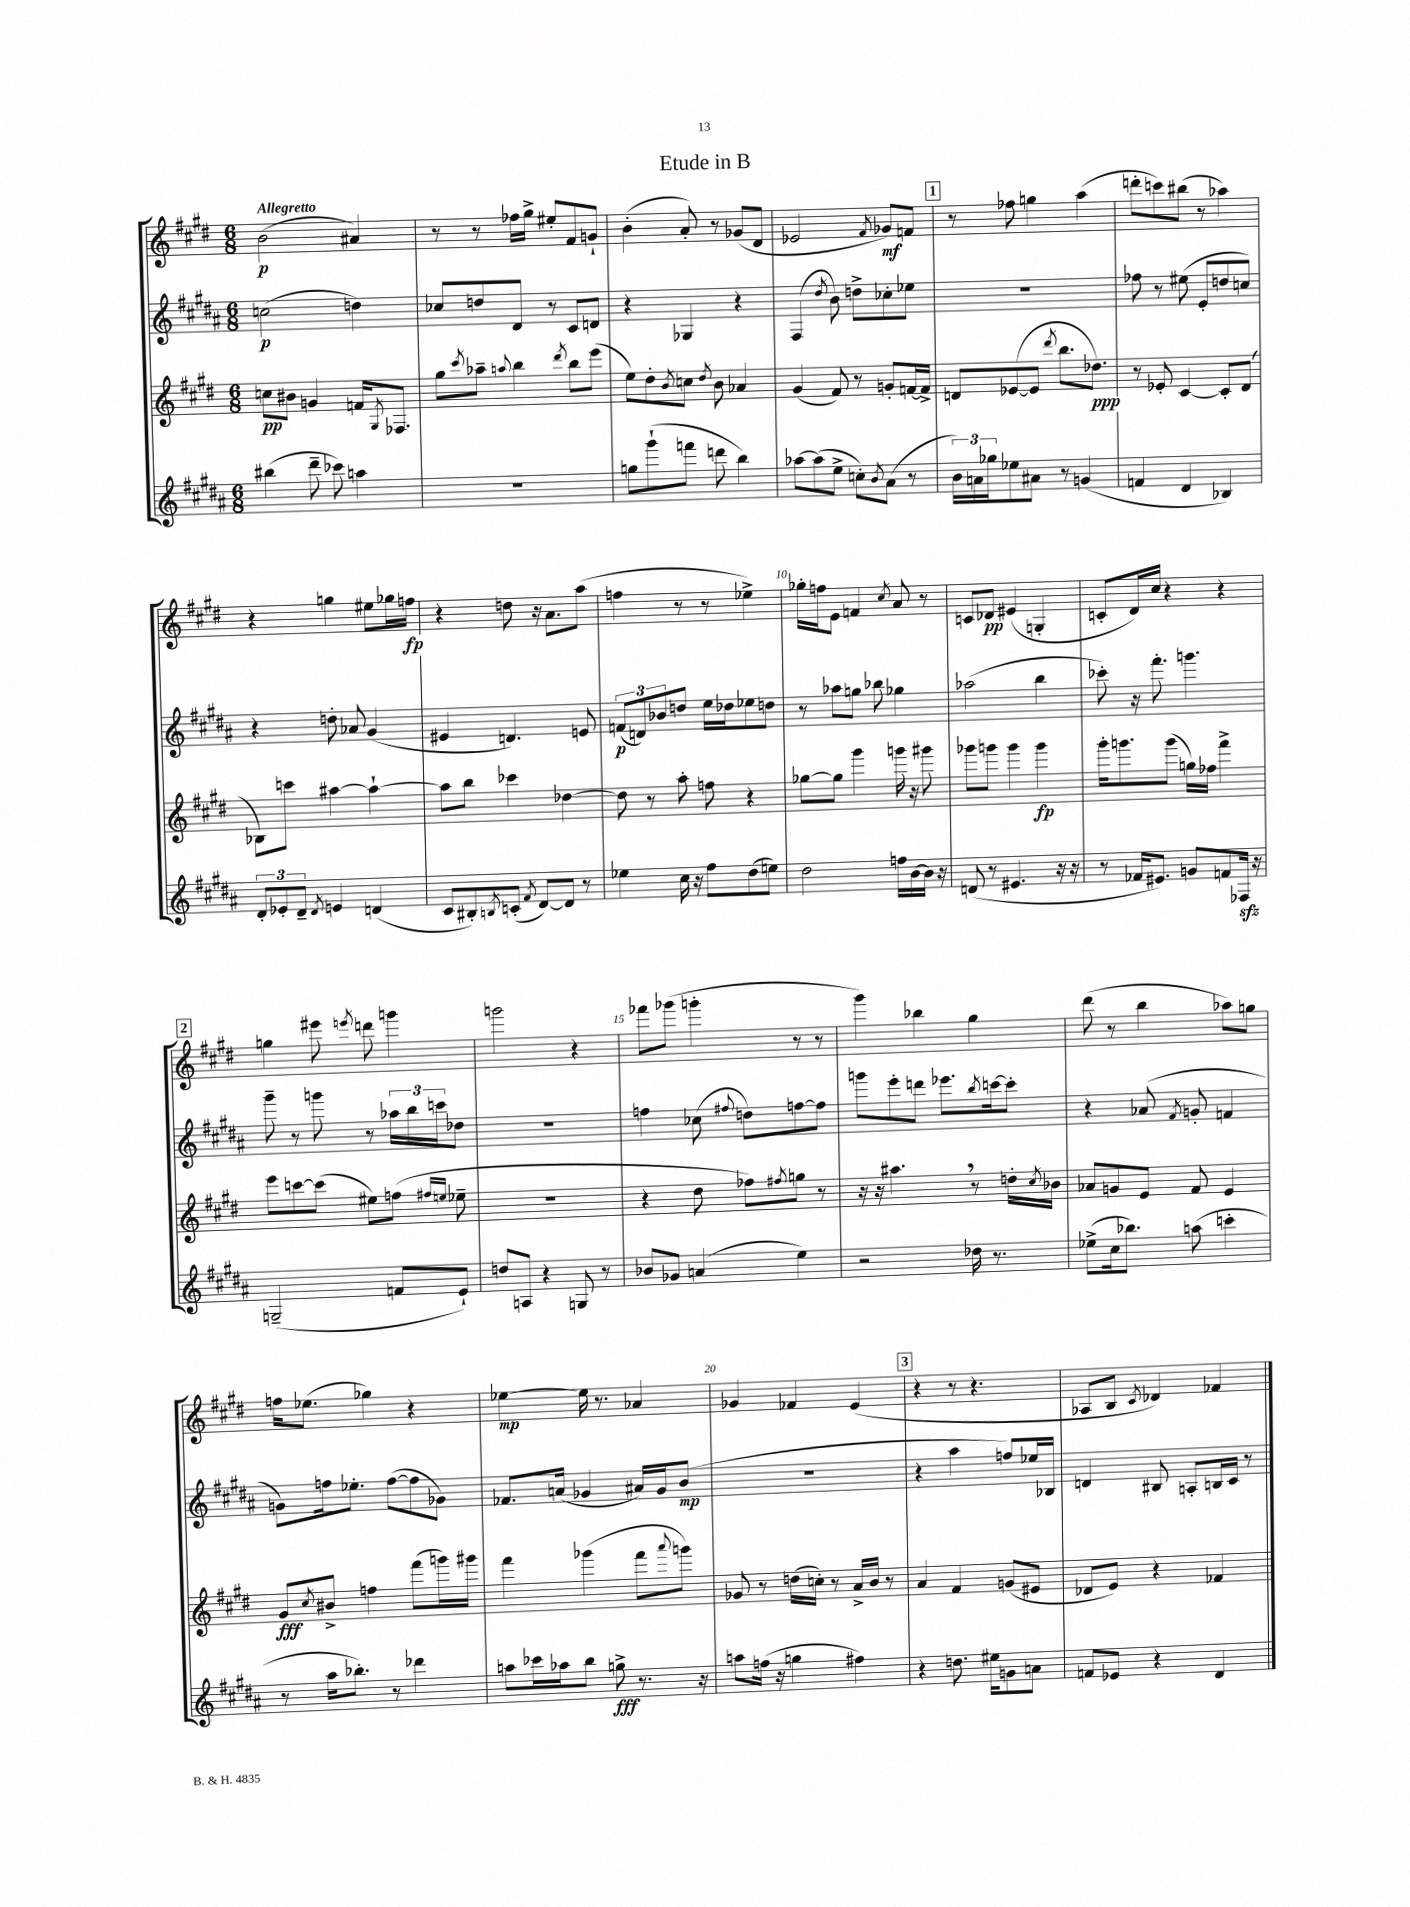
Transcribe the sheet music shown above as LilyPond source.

\header { title = "Etude in B" }
<<
\new StaffGroup <<
\new Staff = "s0" {
    \clef treble \key e \major \numericTimeSignature \time 6/8 \tempo "Allegretto"
    b'2\p( ais'4) |
    r8 r8 fes''16 gis''16-> eis''8-. fis'8 g'8-! |
    b'4-.( a'8-.) r8 ges'8( dis'8 |
    ees'2 \acciaccatura { fis'8 } ges'8\mf) f'8 |
    \mark \markup { \box "1" } r8 fes''8 g''4 a''4( |
    d'''8-. c'''8) bis''8( r8 aes''4) |
    r4 g''4 eis''8 ges''16 f''16\fp |
    r4 d''8 r16 a'8. a''8( |
    f''4 r8 r8 ees''4->) |
    ges''16-. f''16 e'8 f'4 \acciaccatura { cis''8 } a'8 r8 |
    c'8 des'8\pp eis'4( g4-. |
    c'8-. dis'16) cis''16 r4 r4 |
    \mark \markup { \box "2" } g''4 eis'''8 \acciaccatura { e'''8 } d'''8 g'''4 |
    g'''2 r4 |
    fes'''8 ges'''8( g'''4-. r8 r8 |
    gis'''4) bes''4 gis''4 |
    dis'''8( r8 b''4 aes''8) g''8 |
    f''16 ees''8.( ges''4) r4 |
    ees''4~\mp ees''16 r8. aes'4 |
    ges'4 fes'4 e'4( |
    \mark \markup { \box "3" } r4 r8 r4. |
    aes8 b8 \acciaccatura { cis'8 } des'4) fes'4 \bar "|." |
}
\new Staff = "s1" {
    \clef treble \key b \major \numericTimeSignature \time 6/8
    c''2\p( d''4) |
    ces''8 d''8 dis'8 r8 cis'8 d'8 |
    r4 ges4 r4 |
    fis4( \acciaccatura { dis''8 } b'8) d''8-> ces''8-. ees''8 |
    \mark \markup { \box "1" } R2. |
    fes''8 r8 eis''8( e'8-. d''8 c''8) |
    r4 d''8-. aes'8 gis'4( |
    eis'4 d'4.) e'8 |
    \tuplet 3/2 { f'8\p( d'8) bes'8 } d''8 e''16 des''16 ees''8 d''8 |
    r8 aes''8 g''8 bes''8 ges''4 |
    aes''2( b''4 |
    ces'''8-.) r16 fis'''8.-. g'''4. |
    \mark \markup { \box "2" } gis'''8-- r8 g'''8 r8 \tuplet 3/2 { aes''16 b''16 c'''16 } des''8 |
    R2. |
    f''4 ces''8( \appoggiatura { fis''8 } d''8) f''8~ f''8 |
    g'''8 e'''8-. d'''8 ees'''8. \acciaccatura { b''8 } c'''16~ c'''8-. |
    r4 aes'8( \acciaccatura { fis'8 } g'8-. f'4 |
    g'8) f''16 ees''8.-. f''8~( f''8 ges'8) |
    fes'8. a'16( ges'4 ais'16) ges'16 b'8\mp( |
    R2. |
    \mark \markup { \box "3" } r4 ais''4 f''8) ees''16 bes16 |
    d'4 bis8 a8-. b16 cis'16 r8 \bar "|." |
}
\new Staff = "s2" {
    \clef treble \key e \major \numericTimeSignature \time 6/8
    c''8\pp bis'8 g'4 f'16 \acciaccatura { gis8 } fes8. |
    gis''8 \acciaccatura { cis'''8 } aes''8-- \appoggiatura { a''8 } b''4 \acciaccatura { dis'''8 } b''8 e'''8( |
    e''8) dis''8-. \acciaccatura { b'8 } c''8 \acciaccatura { dis''8 } b'8 aes'4 |
    gis'4( fis'8) r8 g'8-. f'16~ f'16-> |
    \mark \markup { \box "1" } d'8 ees'8~( ees'8 \acciaccatura { dis'''8 } b''8. des''8.\ppp) |
    r8 ees'8-. cis'4~ cis'8-. dis'8( |
    bes8) c'''8 ais''4~ ais''4~-! |
    ais''8 b''8 ces'''4 des''4~ |
    des''8 r8 a''8-. f''8 r4 |
    ges''8~ ges''8 gis'''4 g'''16 r16 gis'''8 |
    ges'''8 g'''8 g'''4 g'''4\fp |
    gis'''16-. g'''8. g'''8( g''16) fes''16 fis'''4-> |
    \mark \markup { \box "2" } e'''8 c'''8~ c'''8( eis''8) f''8( \grace { fis''16 e''16 } ees''8-- |
    r2. |
    r4 dis''8 fes''8) \acciaccatura { fis''8 } g''8 r8 |
    r16 r16 ais''4. \breathe r8 d''16-. \acciaccatura { cis''8 } bes'16 |
    aes'8 g'8 e'8 fis'8 e'4 |
    gis'8\fff \acciaccatura { cis''8 } bis'8-> f''4 fis'''8( g'''16) gis'''16 |
    fis'''4 ges'''4( fis'''8 \appoggiatura { a'''8 } g'''8) |
    ges'8 r8 d''16( c''16-.) r8 a'16-> b'16 r8 |
    \mark \markup { \box "3" } a'4 fis'4 g'8( eis'8 |
    des'8 e'8) r4 fes'4 \bar "|." |
}
\new Staff = "s3" {
    \clef treble \key b \major \numericTimeSignature \time 6/8
    bis''4( dis'''8-- ces'''8) a''4 |
    R2. |
    g''8 gis'''8-!( f'''8 d'''8 b''4) |
    aes''8~ aes''8( e''8-> c''8-.) \acciaccatura { b'8 } ais'8( r8 |
    \mark \markup { \box "1" } \tuplet 3/2 { b'16) a'16 ges''16 } ees''8 ais'8 r8 g'4( |
    f'4 dis'4 bes4) |
    \tuplet 3/2 { dis'8-. ees'8-. dis'8-- } \acciaccatura { dis'8 } e'4 d'4( |
    cis'8 bis8-.) \acciaccatura { b8 } c'8-.( \acciaccatura { fis'8 } dis'8~) dis'8 r8 |
    ees''4 cis''16 r16 fis''8 dis''8( e''8) |
    dis''2 f''16 b'16~ b'16 r16 |
    d'8( r8 eis'4. r16 r16 |
    r8 fes'16 eis'8.) g'8 f'8 fes16\sfz r16 |
    \mark \markup { \box "2" } g2--( f'8 e'8-!) |
    d''8 a8 r4 g8 r8 |
    bes'8 ges'8 a'4( e''4) |
    r2 des''16 r8. |
    ees''8->( cis''16 bes''8.) a''8( c'''4-. |
    r8 ais''16 bes''8.-.) r8 des'''4 |
    a''8 ces'''16 aes''16 b''8 g''8->\fff r8. r16 |
    a''8 f''16( r16 g''4 fis''4) |
    \mark \markup { \box "3" } r4 d''8. eis''16 g'8 a'8 |
    f'8 ees'8 r4 dis'4 \bar "|." |
}
>>
>>
\layout { \context { \Score \override BarNumber.break-visibility = ##(#f #t #t) barNumberVisibility = #(every-nth-bar-number-visible 5) } }
